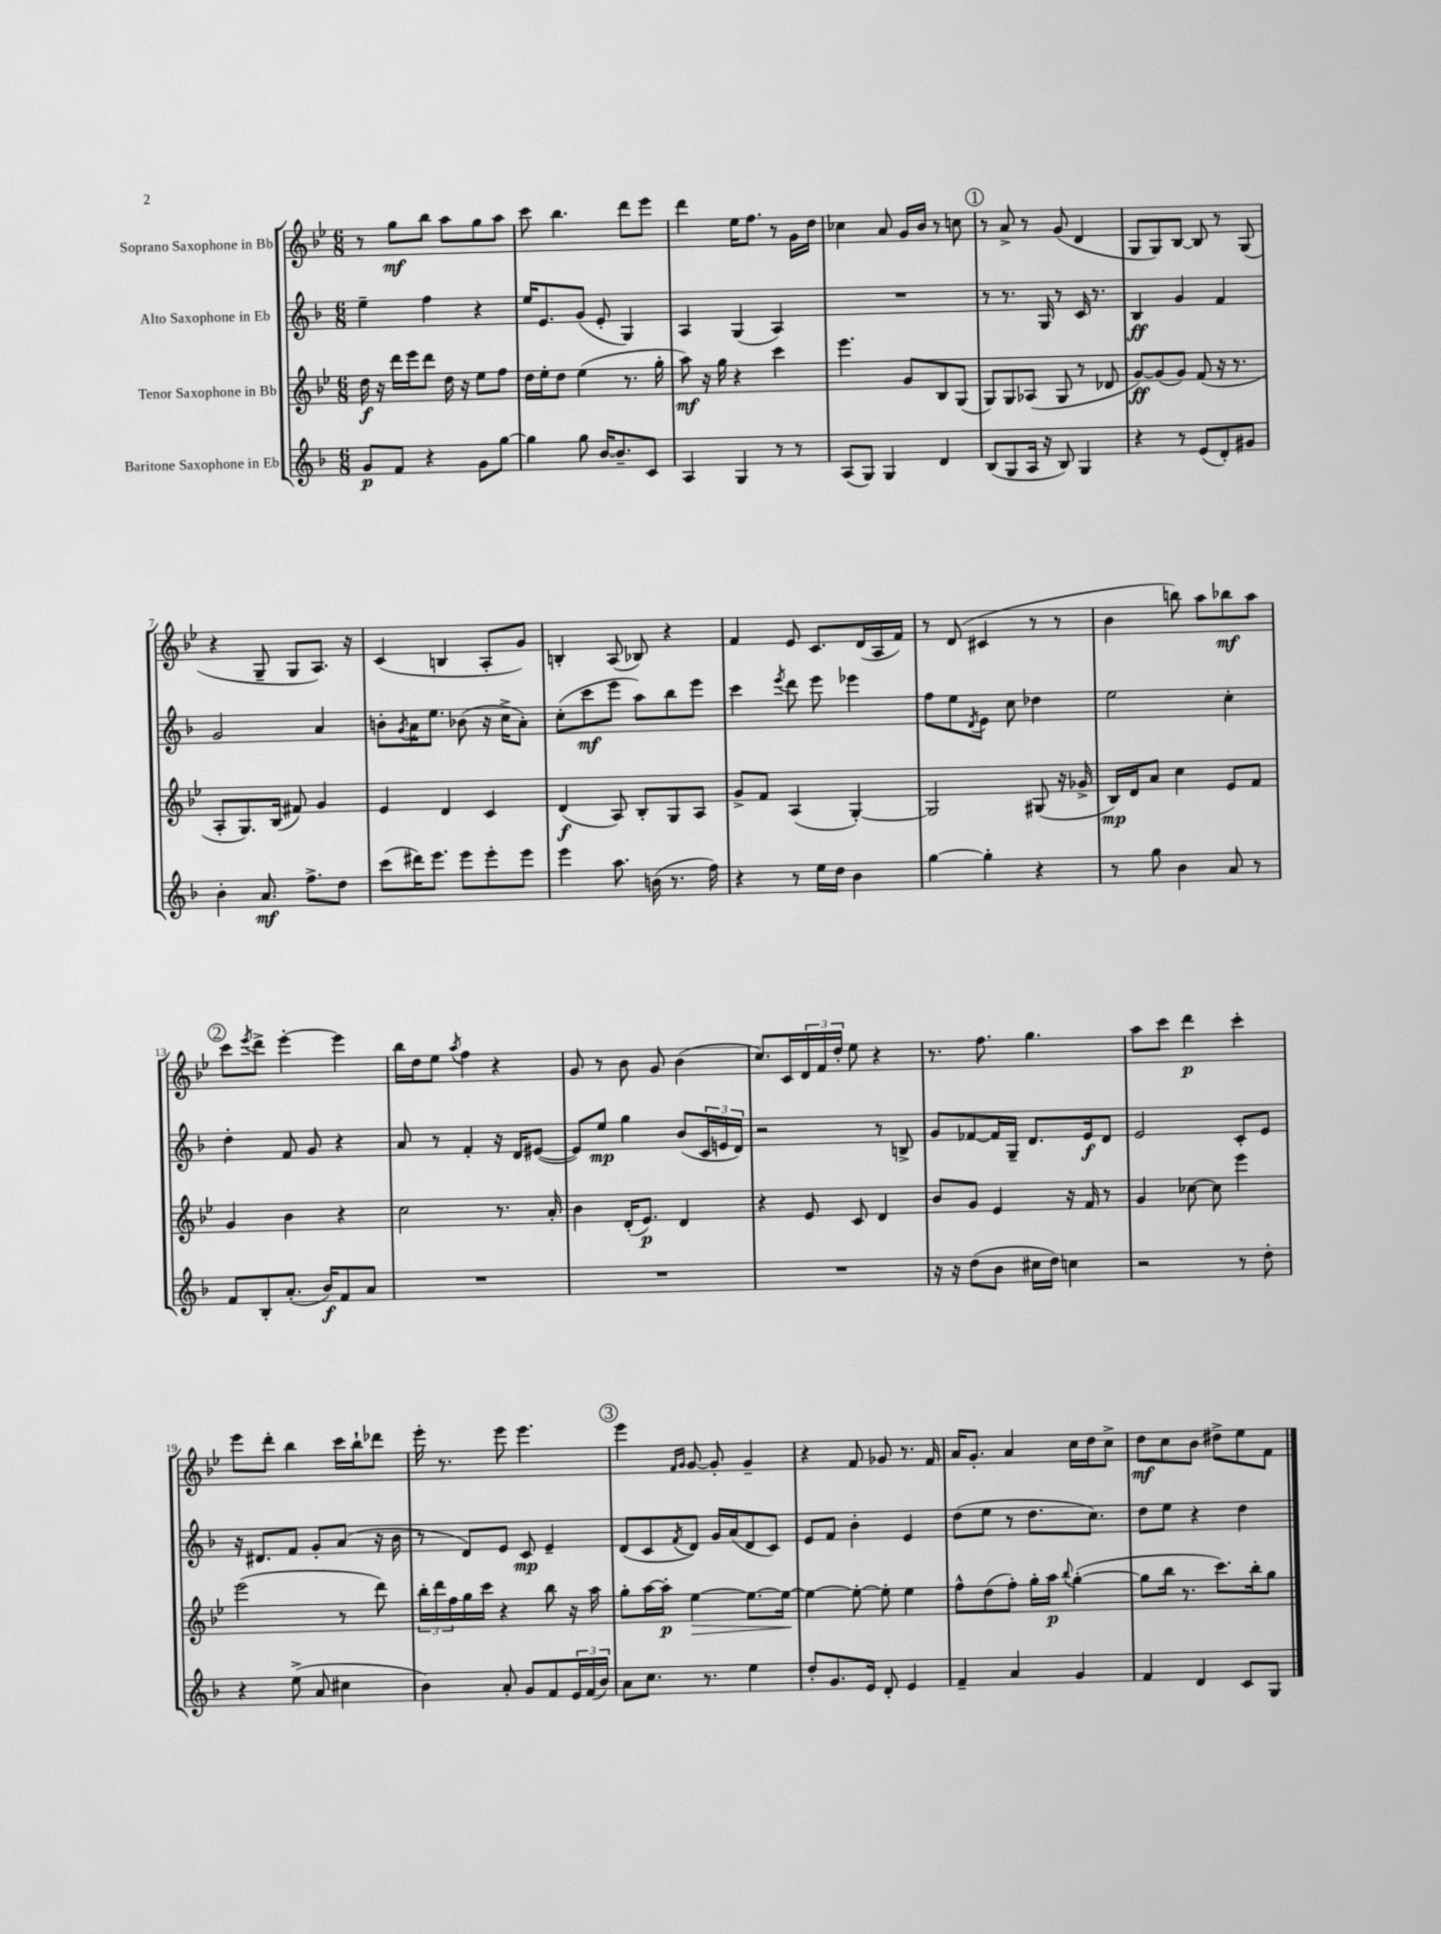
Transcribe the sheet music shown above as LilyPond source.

<<
\new StaffGroup <<
\new Staff = "s0" \with { instrumentName = "Soprano Saxophone in Bb" } {
    \clef treble \key bes \major \numericTimeSignature \time 6/8
    r8 g''8\mf bes''8 a''8 g''8 a''8 |
    c'''8 bes''4. d'''8 ees'''8 |
    d'''4 ees''16 f''8. r8 g'16 d''16 |
    ces''4 a'8 g'16 bes'16 r8 c''8 |
    \mark \markup { \circle "1" } r8 a'8-> r8 g'8( d'4 |
    g8 g8) bes8~ bes8 r8 g8( |
    r4 g8-- g8 a8.) r16 |
    c'4( b4 a8-. g'8) |
    b4-. a8( bes8) r4 |
    f'4 ees'8 c'8. d'16( a16 f'16) |
    r8 d'8( cis'4 r8 r8 |
    bes'4 b''8) a''8 bes''8\mf a''8 |
    \mark \markup { \circle "2" } c'''8 \acciaccatura { ees'''8 } d'''8-> ees'''4~-. ees'''4 |
    bes''16 d''16 ees''8 \acciaccatura { a''8 } f''4 r4 |
    g'8 r8 bes'8 g'8 bes'4( |
    c''8.) c'16 \tuplet 3/2 { d'16 f'16 d''16-. } ees''8 r4 |
    r8. f''8. g''4. |
    a''8 c'''8 d'''4\p c'''4-. |
    ees'''8 d'''8-. bes''4 c'''16 bes''16-! des'''8 |
    ees'''16-. r8. ees'''8 ees'''4. |
    \mark \markup { \circle "3" } ees'''4 \grace { f'16 g'16 } g'8~ g'8-. g'4-- |
    r4 f'8 ges'8 r8. f'16 |
    a'16 g'8.-. a'4 c''16 d''16 c''8-> |
    d''8\mf c''8 bes'8 dis''8-> ees''8 f'8 \bar "|." |
}
\new Staff = "s1" \with { instrumentName = "Alto Saxophone in Eb" } {
    \clef treble \key f \major \numericTimeSignature \time 6/8
    e''4-- f''4 r4 |
    e''16 e'8. g'8( e'8-. g4) |
    a4 g4( a4) |
    R2. |
    \mark \markup { \circle "1" } r8 r8. g16 r8 c'16 r8. |
    bes4\ff g'4 f'4 |
    g'2 a'4 |
    b'8-. \acciaccatura { g'8 } a'16 e''8. bes'8( r16 c''16-> a'8-.) |
    c''8-.( c'''8\mf e'''8 a''8) bes''8 e'''8 |
    c'''4 \acciaccatura { e'''8 } d'''8 e'''8 ees'''4 |
    f''8 e''8 \acciaccatura { d'8 } e'8 c''8 des''4 |
    e''2 c''4-. |
    \mark \markup { \circle "2" } d''4-. f'8 g'8 r4 |
    a'8 r8 f'4-. r16 d'16 eis'8~( |
    eis'8) e''8\mp g''4 bes'8( \tuplet 3/2 { c'16 e'16 d'16) } |
    r2 r8 b8-> |
    g'8 fes'8~ fes'16 g16-- d'8. e'16\f d'8 |
    e'2 c'8-. e'8 |
    r16 dis'8. f'8 g'8-. a'8( r16 bes'16 |
    r8 d'8) e'8 c'8\mp e'4-- |
    \mark \markup { \circle "3" } d'8( c'8 \acciaccatura { f'8 } d'8) g'16 a'16( d'8 c'8) |
    e'8 f'8 bes'4-. e'4 |
    d''8( e''8 r8 d''8. c''8.) |
    d''8 e''8 r4 d''4 \bar "|." |
}
\new Staff = "s2" \with { instrumentName = "Tenor Saxophone in Bb" } {
    \clef treble \key bes \major \numericTimeSignature \time 6/8
    d''16\f r16 d'''16 ees'''16 d'''8 d''16 r16 ees''8 f''8 |
    d''16 ees''16-. d''8 ees''4( r8. g''16-. |
    a''8\mf) r16 g''16 r4 c'''4 |
    ees'''4. g'8 bes8 g8( |
    \mark \markup { \circle "1" } g8) g8 aes8( g8 r8 des'8 |
    g'8~\ff) g'8( g'8) f'8( r16 r8. |
    a8-. g8.) bes16( fis'8) g'4 |
    ees'4 d'4 c'4 |
    d'4\f( a8) bes8-. g8 a8 |
    g'8-> f'8 a4( g4~-.) |
    g2 gis8( r16 ges'16-> |
    bes16\mp) d'16 a'8 c''4 ees'8 f'8 |
    \mark \markup { \circle "2" } g'4 bes'4 r4 |
    c''2 r8. a'16-. |
    bes'4 d'16-.( ees'8.\p) d'4 |
    r4 ees'8 c'8 d'4 |
    bes'8 g'8 ees'4 r16 f'16 r8 |
    g'4 ces''8~ ces''8 ees'''4 |
    ees'''2( r8 d'''8) |
    \tuplet 3/2 { bes''16-. d'''16 f''16 } g''16 c'''16 r4 bes''8 r16 a''16 |
    \mark \markup { \circle "3" } g''8-. a''16~ a''16-.\p ees''4~\> ees''8.~ ees''16~\! |
    ees''4~ ees''8~-. ees''8-. ees''4 |
    f''8-^ d''8( f''8-.) g''16-. a''16\p \appoggiatura { bes''8 } g''4~-.( |
    g''8 bes''16 r8. c'''8.) bes''16-. g''8 \bar "|." |
}
\new Staff = "s3" \with { instrumentName = "Baritone Saxophone in Eb" } {
    \clef treble \key f \major \numericTimeSignature \time 6/8
    g'8\p f'8 r4 g'8 g''8~ |
    g''4 g''8 bes'16~ bes'8.-- c'8 |
    a4 g4 r8 r8 |
    a8( g8) g4 d'4 |
    \mark \markup { \circle "1" } bes8( g8 a16 r16 bes8) g4 |
    r4 r8 e'8( d'8-.) gis'8 |
    bes'4-. a'8.\mf f''8.-> d''8 |
    c'''8( dis'''16) e'''8. e'''8 e'''8-. e'''8 |
    e'''4 a''8. b'16( r8. f''16) |
    r4 r8 e''16 d''16 bes'4 |
    g''4~ g''4-. r4 |
    r8 g''8 bes'4 a'8 r8 |
    \mark \markup { \circle "2" } f'8 bes8-. a'8.-.( bes'16\f) f'8 a'8 |
    R2. |
    R2. |
    R2. |
    r16 r16 d''8( bes'8 cis''16 d''16) c''4 |
    r2 r8 d''8-. |
    r4 e''8->( a'8 cis''4 |
    bes'4) a'8-. g'8 f'8 \tuplet 3/2 { e'16 f'16( bes'16) } |
    \mark \markup { \circle "3" } a'8 c''8. r8. e''4 |
    d''8-. g'8. e'16 d'8-. e'4 |
    f'4-- a'4 g'4 |
    f'4 d'4 c'8 g8 \bar "|." |
}
>>
>>
